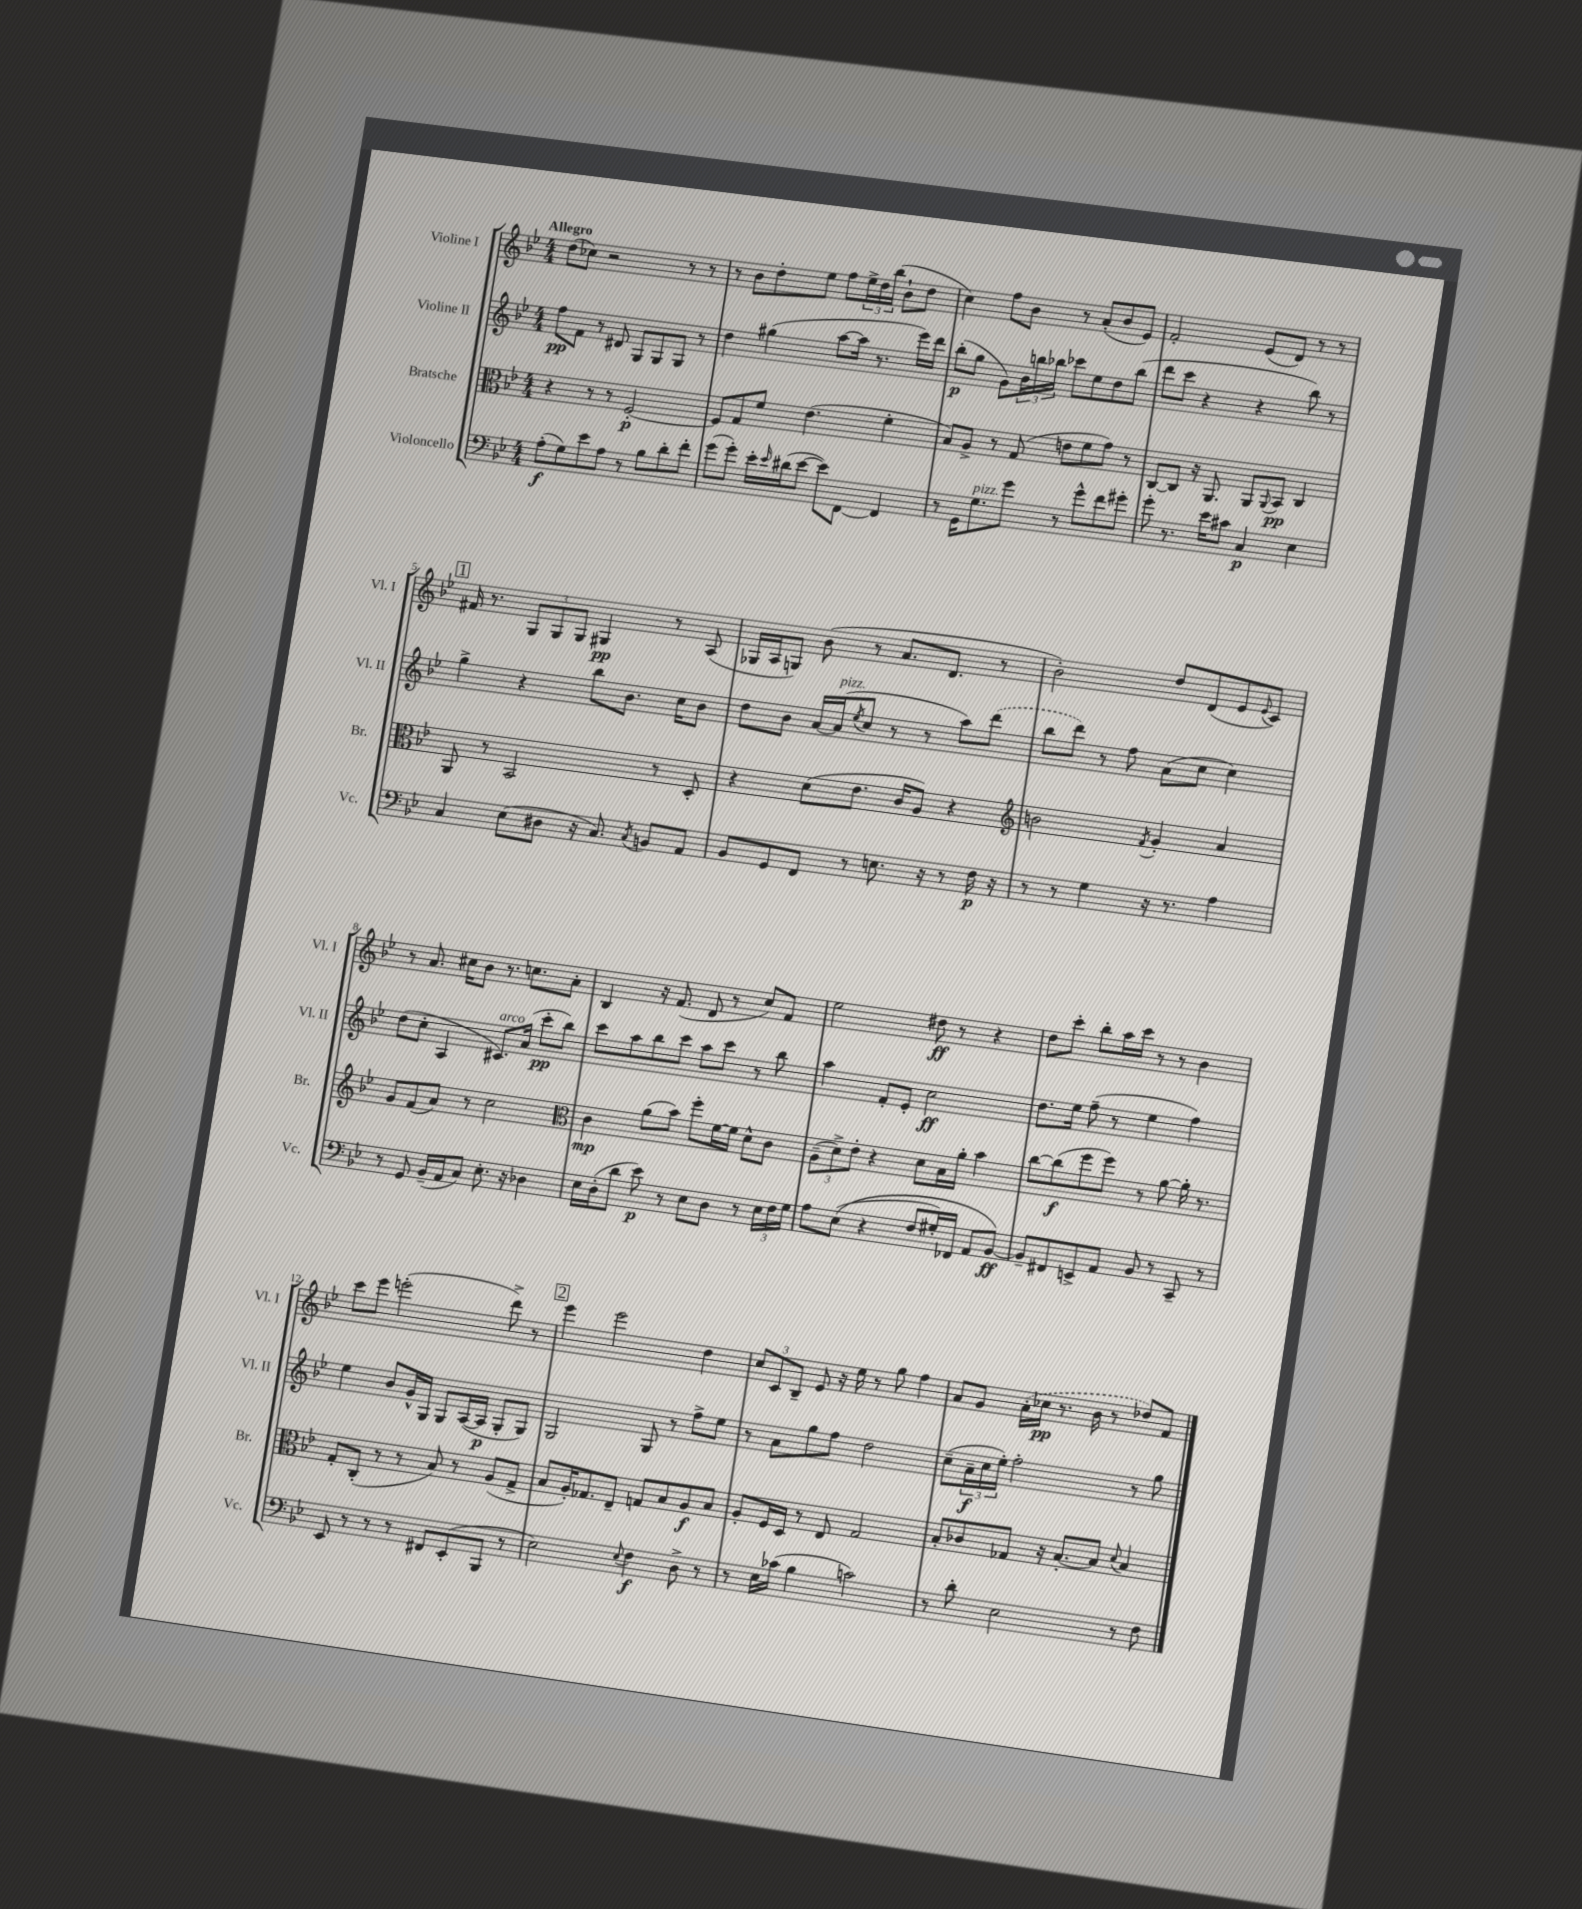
<<
\new StaffGroup <<
\new Staff = "s0" \with { instrumentName = "Violine I" shortInstrumentName = "Vl. I" } {
    \clef treble \key bes \major \numericTimeSignature \time 4/4 \tempo "Allegro"
    d''8( ces''8) r2 r8 r8 |
    r8 bes'8 d''8-. ees''8 f''8 \tuplet 3/2 { ees''16-> d''16 bes''16( } bes'8-! d''8 |
    c''4) f''8 bes'8 r8 a'8-.( bes'8 ees'8) |
    f'2-. ees'8( d'8) r8 r8 |
    \mark \markup { \box "1" } fis'16 r8. \tuplet 3/2 { g8 g8 g8 } gis4\pp r8 a8( |
    ges16 a16 g8) bes'8( r8 a'8. d'8. r8 |
    bes'2-.) d''8 d'8( ees'8 \appoggiatura { ees'8 } c'8) |
    r8 a'8. cis''16 bes'8 r8. c''8. a'8-. |
    bes4 r16 f'8.( d'8 r8 c''8) f'8 |
    ees''2 dis''8\ff r8 r4 |
    d''8 c'''8-. bes''8-. a''16 c'''16 r8 r8 bes'4 |
    c'''8 ees'''8 e'''2-.( d'''8->) r8 |
    \mark \markup { \box "2" } ees'''4 ees'''2 d''4 |
    \tuplet 3/2 { c''8 c'8 bes8-- } ees'8 r16 ees''16 r8 g''8 f''4 |
    a'8 g'8 \once \slurDashed a'16-.( ces''16\pp r8. bes'16 r8 des''8) f'8 \bar "|." |
}
\new Staff = "s1" \with { instrumentName = "Violine II" shortInstrumentName = "Vl. II" } {
    \clef treble \key bes \major \numericTimeSignature \time 4/4
    f''8\pp f'8 r8 dis'8 g8 g8 g8 r8 |
    d''4 gis''4( a''8~ a''16 r8. ees'''16) d'''16 |
    bes''8-.\p( g''8 g'8) \tuplet 3/2 { bes'16 b''16 bes''16 } ces'''8 ees''8 d''8 bes''8( |
    d'''8 c'''8 r4 r4 bes''8) r8 |
    \mark \markup { \box "1" } g''4-> r4 bes''8 bes'8. c''16 bes'8 |
    d''8 bes'8 a'16~ a'16^\markup { \italic "pizz." }( \acciaccatura { ees''8 } c''8 r8 r8 a''8) \once \slurDashed d'''8( |
    bes''8 d'''8) r8 f''8 a'8( c''8 c''4) |
    d''8( c''8-. a4 cis'8.^\markup { \italic "arco" }) a'16( c'''8-.\pp bes''8) |
    c'''8 a''8 bes''8 c'''8 a''8 c'''8 r8 bes''8 |
    a''4 f'8-. ees'8-. c''2\ff |
    d''8. ees''16 f''8--( r8 ees''4 f''4) |
    ees''4 bes'8 g'16-^ g16 g8 a16~( a16\p g8-. g8) |
    \mark \markup { \box "2" } g2 g8 r8 f''8-> ees''8 |
    r8 a'8 g''8 f''8 d''2 |
    c''8--( \tuplet 3/2 { a'16--\f c''16 ees''16-.) } f''2-. r8 g''8 \bar "|." |
}
\new Staff = "s2" \with { instrumentName = "Bratsche" shortInstrumentName = "Br." } {
    \clef alto \key bes \major \numericTimeSignature \time 4/4
    r4 r8 r8 f2~-.\p |
    f8 g8 f'8 ees'4.( f'4-. |
    bes8) a8-> r8 g8( e'8 f'8 g'8) r8 |
    c8~ c8 r16 a,8. a,8 \appoggiatura { a,8 } bes,8\pp c4 |
    \mark \markup { \box "1" } a,8 r8 bes,2 r8 d8-. |
    r4 d'8( ees'8. c'16 a8) r4 |
    \clef treble b'2 \acciaccatura { f'8 } g'4-. a'4 |
    g'8 f'8( a'8) r8 c''2 |
    \clef alto c'4\mp a'8( bes'8) f''8-. f'16~ f'16 d'8-^ c'8 |
    \tuplet 3/2 { a8--( d'8->) ees'8-. } r4 d'8 bes16 a'16-. bes'4 |
    c''8~ c''8\f( f''8 f''8) r8 a'8~ a'16-. r8. |
    g8-. c8-.( r8 r8 bes8) r8 a8( g8-> |
    \mark \markup { \box "2" } bes8 a16-.) ges8. ees8-- g8 bes8 a8\f bes8 |
    a8-. f16 d16 r8 ees8 g2 |
    bes8-. ces'8 ges8 r16 bes8.~-. bes8 \appoggiatura { d'8 } bes4 \bar "|." |
}
\new Staff = "s3" \with { instrumentName = "Violoncello" shortInstrumentName = "Vc." } {
    \clef bass \key bes \major \numericTimeSignature \time 4/4
    a8-.\f( g8) ees'8 a8 r8 bes8 d'8-. f'8-. |
    g'8( g'8-.) ees'16-. \grace { ees'16 } dis'16( ees'8~ ees'8) f,8~ f,4 |
    r8 g,16 g8.^\markup { \italic "pizz." } g'8 r8 g'8-^ f'8 gis'8-. |
    g'8-. r8. ees'16 cis'8 c4\p ees4 |
    \mark \markup { \box "1" } c4 ees8( dis8 r16 c8.) \acciaccatura { c8 } b,8 a,8 |
    bes,8 g,8 f,8 r8 e8. r16 r8 f16\p r16 |
    r8 r8 g4 r16 r8. a4 |
    r8 g,8 bes,16--( a,16 c8) ees8.-. r16 des4 |
    ees16 d16-.( d'8 ees'8\p) r8 ees8 d8 r8 \tuplet 3/2 { ees16 f16 g16 } |
    a8 ees8(\( r4 f8 gis16-.) fes,16 a,8 bes,8~\ff\) |
    bes,8-- fis,8 e,8-> a,8 bes,8 r8 c,8-- r8 |
    ees,8 r8 r8 r8 fis,8 ees,8-.( bes,,8 r8 |
    \mark \markup { \box "2" } ees2) \appoggiatura { ees8 } f4\f d8-> r8 |
    r8 ees16 ces'16( bes4 c'2) |
    r8 d'8-. ees2 r8 f8 \bar "|." |
}
>>
>>
